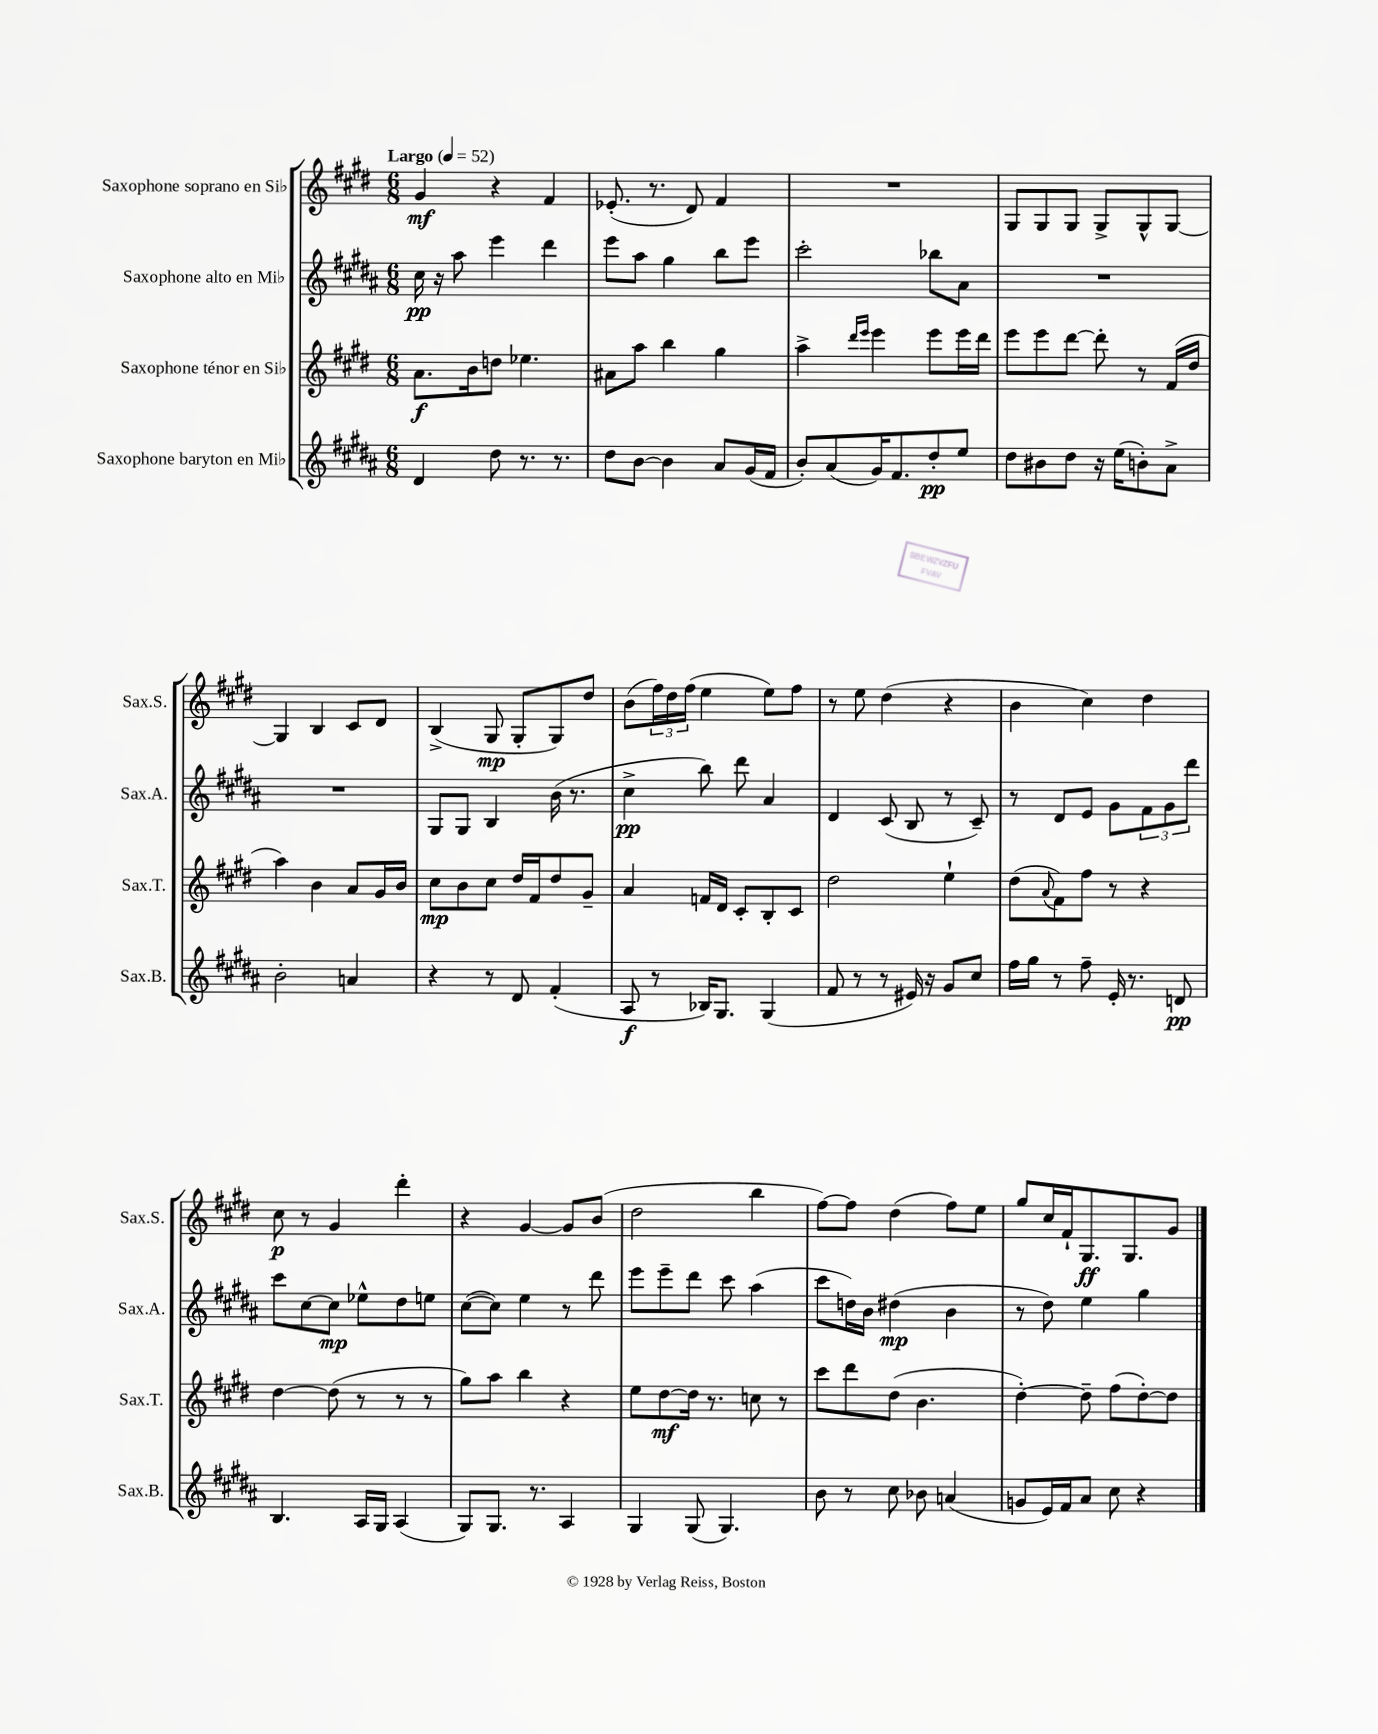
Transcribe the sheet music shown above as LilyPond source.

<<
\new StaffGroup <<
\new Staff = "s0" \with { instrumentName = "Saxophone soprano en Sib" shortInstrumentName = "Sax.S." } {
    \clef treble \key e \major \numericTimeSignature \time 6/8 \tempo "Largo" 4 = 52
    gis'4\mf r4 fis'4 |
    ees'8.-.( r8. dis'8) fis'4 |
    R2. |
    gis8 gis8 gis8 gis8-> gis8-^ gis8~ |
    gis4 b4 cis'8 dis'8 |
    b4->( gis8\mp gis8-. gis8) dis''8 |
    b'8( \tuplet 3/2 { fis''16) dis''16 fis''16( } e''4 e''8) fis''8 |
    r8 e''8 dis''4( r4 |
    b'4 cis''4) dis''4 |
    cis''8\p r8 gis'4 dis'''4-. |
    r4 gis'4~ gis'8 b'8( |
    dis''2 b''4 |
    fis''8~) fis''8 dis''4( fis''8) e''8 |
    gis''8 cis''16 fis'16-! gis8.\ff gis8. gis'8 \bar "|." |
}
\new Staff = "s1" \with { instrumentName = "Saxophone alto en Mib" shortInstrumentName = "Sax.A." } {
    \clef treble \key b \major \numericTimeSignature \time 6/8
    cis''16\pp r16 ais''8 e'''4 dis'''4 |
    e'''8 ais''8 gis''4 b''8 e'''8 |
    cis'''2-. bes''8 ais'8 |
    R2. |
    R2. |
    gis8 gis8 b4 b'16( r8. |
    cis''4->\pp b''8) dis'''8 ais'4 |
    dis'4 cis'8( b8 r8 cis'8--) |
    r8 dis'8 e'8 gis'8 \tuplet 3/2 { fis'8 gis'8 dis'''8 } |
    cis'''8 cis''8~ cis''8\mp ees''8-^ dis''8 e''8 |
    cis''8~( cis''8) e''4 r8 dis'''8 |
    e'''8 e'''8-- dis'''8 cis'''8 ais''4( |
    cis'''8 d''16) b'16 dis''4\mp( b'4 |
    r8 dis''8) e''4 gis''4 \bar "|." |
}
\new Staff = "s2" \with { instrumentName = "Saxophone ténor en Sib" shortInstrumentName = "Sax.T." } {
    \clef treble \key e \major \numericTimeSignature \time 6/8
    a'8.\f b'16 d''8 ees''4. |
    ais'8 a''8 b''4 gis''4 |
    a''4-> \grace { dis'''16 e'''16 } e'''4 e'''8 e'''16 dis'''16 |
    e'''8 e'''8 dis'''8~ dis'''8-. r8 fis'16( dis''16 |
    a''4) b'4 a'8 gis'16 b'16 |
    cis''8\mp b'8 cis''8 dis''16 fis'16 dis''8 gis'8-- |
    a'4 f'16 dis'16 cis'8-. b8-. cis'8 |
    dis''2 e''4-! |
    dis''8( \appoggiatura { a'8 } fis'8) fis''8 r8 r4 |
    dis''4~ dis''8( r8 r8 r8 |
    gis''8) a''8 b''4 r4 |
    e''8 dis''8~\mf dis''16 r8. c''8 r8 |
    cis'''8 dis'''8 dis''8( b'4. |
    dis''4~-.) dis''8-- fis''8( dis''8~-.) dis''8 \bar "|." |
}
\new Staff = "s3" \with { instrumentName = "Saxophone baryton en Mib" shortInstrumentName = "Sax.B." } {
    \clef treble \key b \major \numericTimeSignature \time 6/8
    dis'4 dis''8 r8. r8. |
    dis''8 b'8~ b'4 ais'8 gis'16( fis'16 |
    b'8-.) ais'8( gis'16) fis'8. dis''8-.\pp e''8 |
    dis''8 bis'8 dis''8 r16 e''16( b'8-.) ais'8-> |
    b'2-. a'4 |
    r4 r8 dis'8 fis'4-.( |
    ais8\f r8 bes16) gis8. gis4( |
    fis'8 r8 r8 eis'16) r16 gis'8 cis''8 |
    fis''16 gis''16 r8 fis''8-- e'16-. r8. d'8\pp |
    b4. ais16 gis16 ais4( |
    gis8) gis8. r8. ais4 |
    gis4 gis8( gis4.) |
    b'8 r8 cis''8 bes'8 a'4( |
    g'8 e'16) fis'16 ais'8 cis''8 r4 \bar "|." |
}
>>
>>
\layout { \context { \Score \remove "Bar_number_engraver" } }
